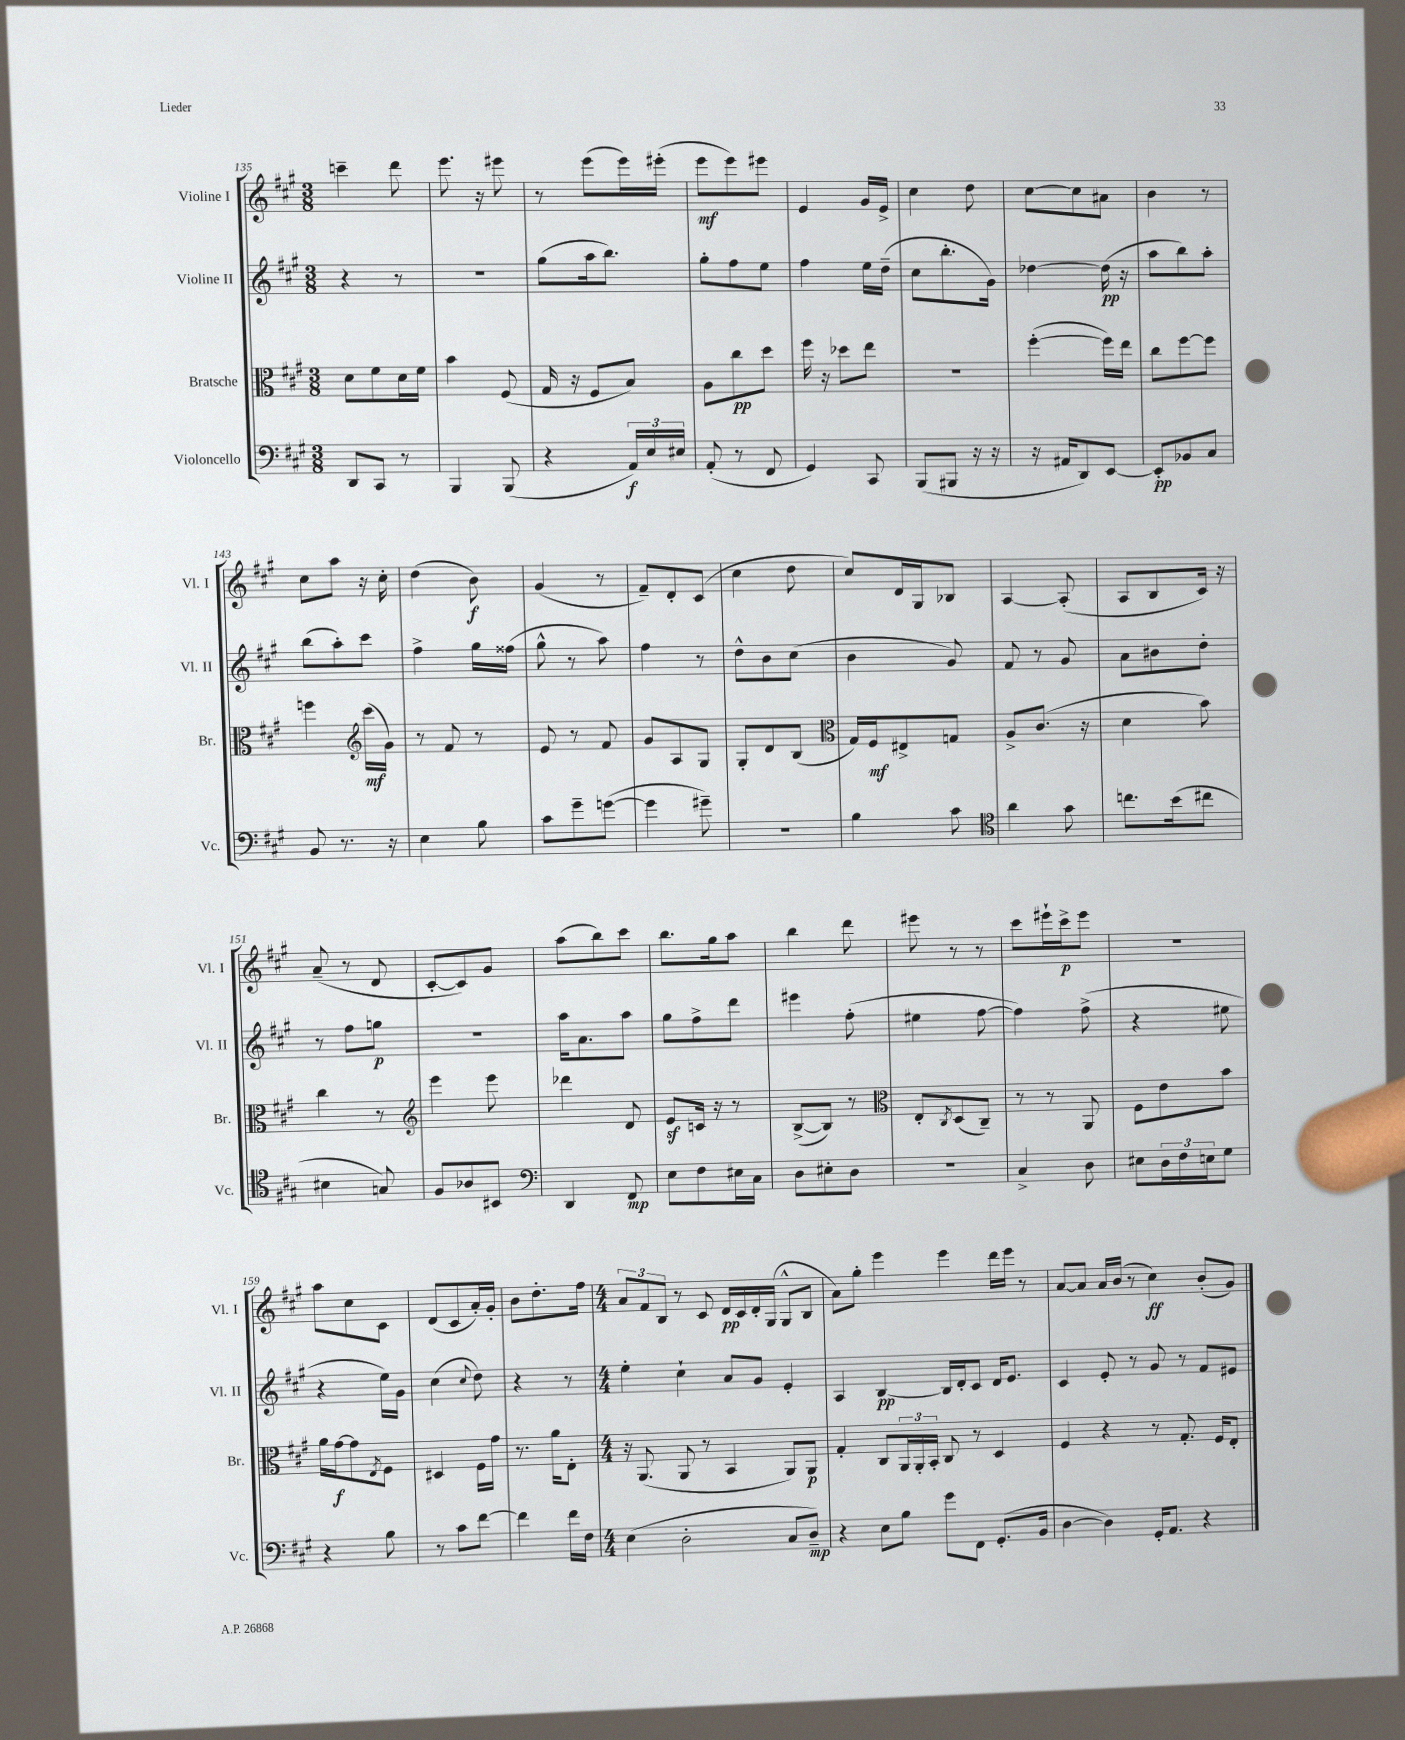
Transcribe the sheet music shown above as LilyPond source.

<<
\new StaffGroup <<
\new Staff = "s0" \with { instrumentName = "Violine I" shortInstrumentName = "Vl. I" } {
    \clef treble \key a \major \numericTimeSignature \time 3/8
    c'''4-- d'''8 |
    e'''8. r16 eis'''8 |
    r8 e'''8( e'''16) eis'''16-.( |
    e'''8\mf e'''8) eis'''8 |
    e'4 gis'16 e'16-> |
    cis''4 d''8 |
    cis''8~ cis''8 ais'8 |
    b'4 r8 |
    cis''8 a''8 r16 cis''16-. |
    d''4( b'8\f) |
    gis'4( r8 |
    fis'8--) d'8-. cis'8( |
    cis''4 d''8 |
    cis''8) d'16 gis16 bes8 |
    a4~ a8-.( |
    a8 b8 cis'16) r16 |
    a'8--( r8 d'8 |
    cis'8~-. cis'8) gis'8 |
    a''8( b''8) cis'''8 |
    b''8. gis''16 a''8 |
    b''4 d'''8 |
    eis'''8 r8 r8 |
    cis'''8 eis'''16-! cis'''16->\p eis'''8 |
    R4. |
    a''8 cis''8 cis'8 |
    d'8( cis'8 a'16-.) gis'16-. |
    b'8 d''8.-. fis''16 |
    \numericTimeSignature \time 4/4 \tuplet 3/2 { a'8 fis'8 b8 } r8 cis'8 d'16\pp cis'16 d'16-. gis16( gis8-^ b8 |
    a'8) gis''8-. e'''4 e'''4 d'''16 e'''16 r8 |
    a'8~ a'8 a'16 b'16( r8 cis''4\ff) b'8-.( gis'8) \bar "|." |
}
\new Staff = "s1" \with { instrumentName = "Violine II" shortInstrumentName = "Vl. II" } {
    \clef treble \key a \major \numericTimeSignature \time 3/8
    r4 r8 |
    R4. |
    gis''8( a''16 b''8.) |
    gis''8-. fis''8 e''8 |
    fis''4 e''16 d''16--( |
    cis''8 b''8.-. gis'16) |
    des''4~ des''16\pp( r16 |
    a''8 b''8) a''8-. |
    b''8( a''8-.) cis'''8 |
    fis''4-> gis''16 fisis''16( |
    gis''8-^ r8 a''8) |
    fis''4 r8 |
    d''8-^ b'8 cis''8( |
    b'4 gis'8) |
    fis'8 r8 gis'8 |
    a'8 bis'8 d''8-. |
    r8 fis''8 g''8\p |
    R4. |
    a''16 a'8. a''8 |
    gis''8 fis''8-> d'''8 |
    eis'''4 fis''8-.( |
    eis''4 fis''8~ |
    fis''4) fis''8->( |
    r4 eis''8 |
    r4 e''16) gis'16 |
    cis''4( \appoggiatura { cis''8 } d''8) |
    r4 r8 |
    \numericTimeSignature \time 4/4 e''4-. cis''4-! a'8 gis'8 e'4-. |
    a4 b4~\pp b16 d'16-. cis'8 d'16 e'8. |
    cis'4 e'8-. r8 gis'8 r8 fis'8 eis'8 \bar "|." |
}
\new Staff = "s2" \with { instrumentName = "Bratsche" shortInstrumentName = "Br." } {
    \clef alto \key a \major \numericTimeSignature \time 3/8
    d'8 fis'8 d'16 fis'16 |
    b'4 fis8( |
    gis16 r16 fis8 b8) |
    a8 cis''8\pp d''8 |
    fis''16 r16 des''8 e''8 |
    R4. |
    fis''4~-.( fis''16) e''16 |
    cis''8 fis''8~ fis''8 |
    f''4 \clef treble cis'''16\mf( gis'16) |
    r8 fis'8 r8 |
    e'8 r8 fis'8 |
    gis'8 a8 gis8 |
    gis8-. d'8 b8( |
    \clef alto gis16) fis16\mf eis8-> g8 |
    a8-> cis'8.( r16 |
    d'4 b'8) |
    cis''4 r8 |
    \clef treble e'''4 e'''8 |
    des'''4 d'8 |
    e'8\sf c'16 r16 r8 |
    b8~->( b8) r8 |
    \clef alto e8-. \acciaccatura { cis8 } d8( cis8--) |
    r8 r8 a,8 |
    fis8 e'8 b'8 |
    a'16 gis'16~\f gis'8 \acciaccatura { e8 } fis8 |
    dis4 fis16 gis'16 |
    r8. a'16 e8-. |
    \numericTimeSignature \time 4/4 r16 a,8.( a,8 r8 b,4 a,8) a,8\p |
    gis4-. cis8 \tuplet 3/2 { a,16 a,16-. b,16-. } cis8 r8 d4 |
    fis4 r4 r8 gis8.-. fis16 e8-. \bar "|." |
}
\new Staff = "s3" \with { instrumentName = "Violoncello" shortInstrumentName = "Vc." } {
    \clef bass \key a \major \numericTimeSignature \time 3/8
    d,8 cis,8 r8 |
    b,,4 b,,8( |
    r4 \tuplet 3/2 { a,16\f) e16 eis16 } |
    a,8-.( r8 fis,8 |
    gis,4) cis,8 |
    b,,8( bis,,8 r16 r16 |
    r16 ais,16 d,8) e,8~ |
    e,8-.\pp bes,8 cis8 |
    b,8 r8. r16 |
    e4 b8 |
    cis'8 gis'8-- g'8~( |
    g'4 gis'8--) |
    R4. |
    b4 cis'8 |
    \clef tenor a'4 gis'8 |
    c''8. b'16( cis''8 |
    bis4 g8) |
    fis8 aes8 bis,8 |
    \clef bass d,4 fis,8\mp |
    e8 fis8 eis16 cis16 |
    d8 eis8-. d8 |
    R4. |
    cis4-> d8 |
    eis8 \tuplet 3/2 { d16 fis16 e16 } gis8 |
    r4 b8 |
    r8 cis'8 fis'8~ |
    fis'4 fis'16 fis16 |
    \numericTimeSignature \time 4/4 e4( d2-. cis8 d8--\mp) |
    r4 e8 b8 gis'8 fis,8 gis,8.-.( b,16 |
    d4~ d4) gis,16-. a,8. r4 \bar "|." |
}
>>
>>
\layout { \context { \Score currentBarNumber = #135 } }
